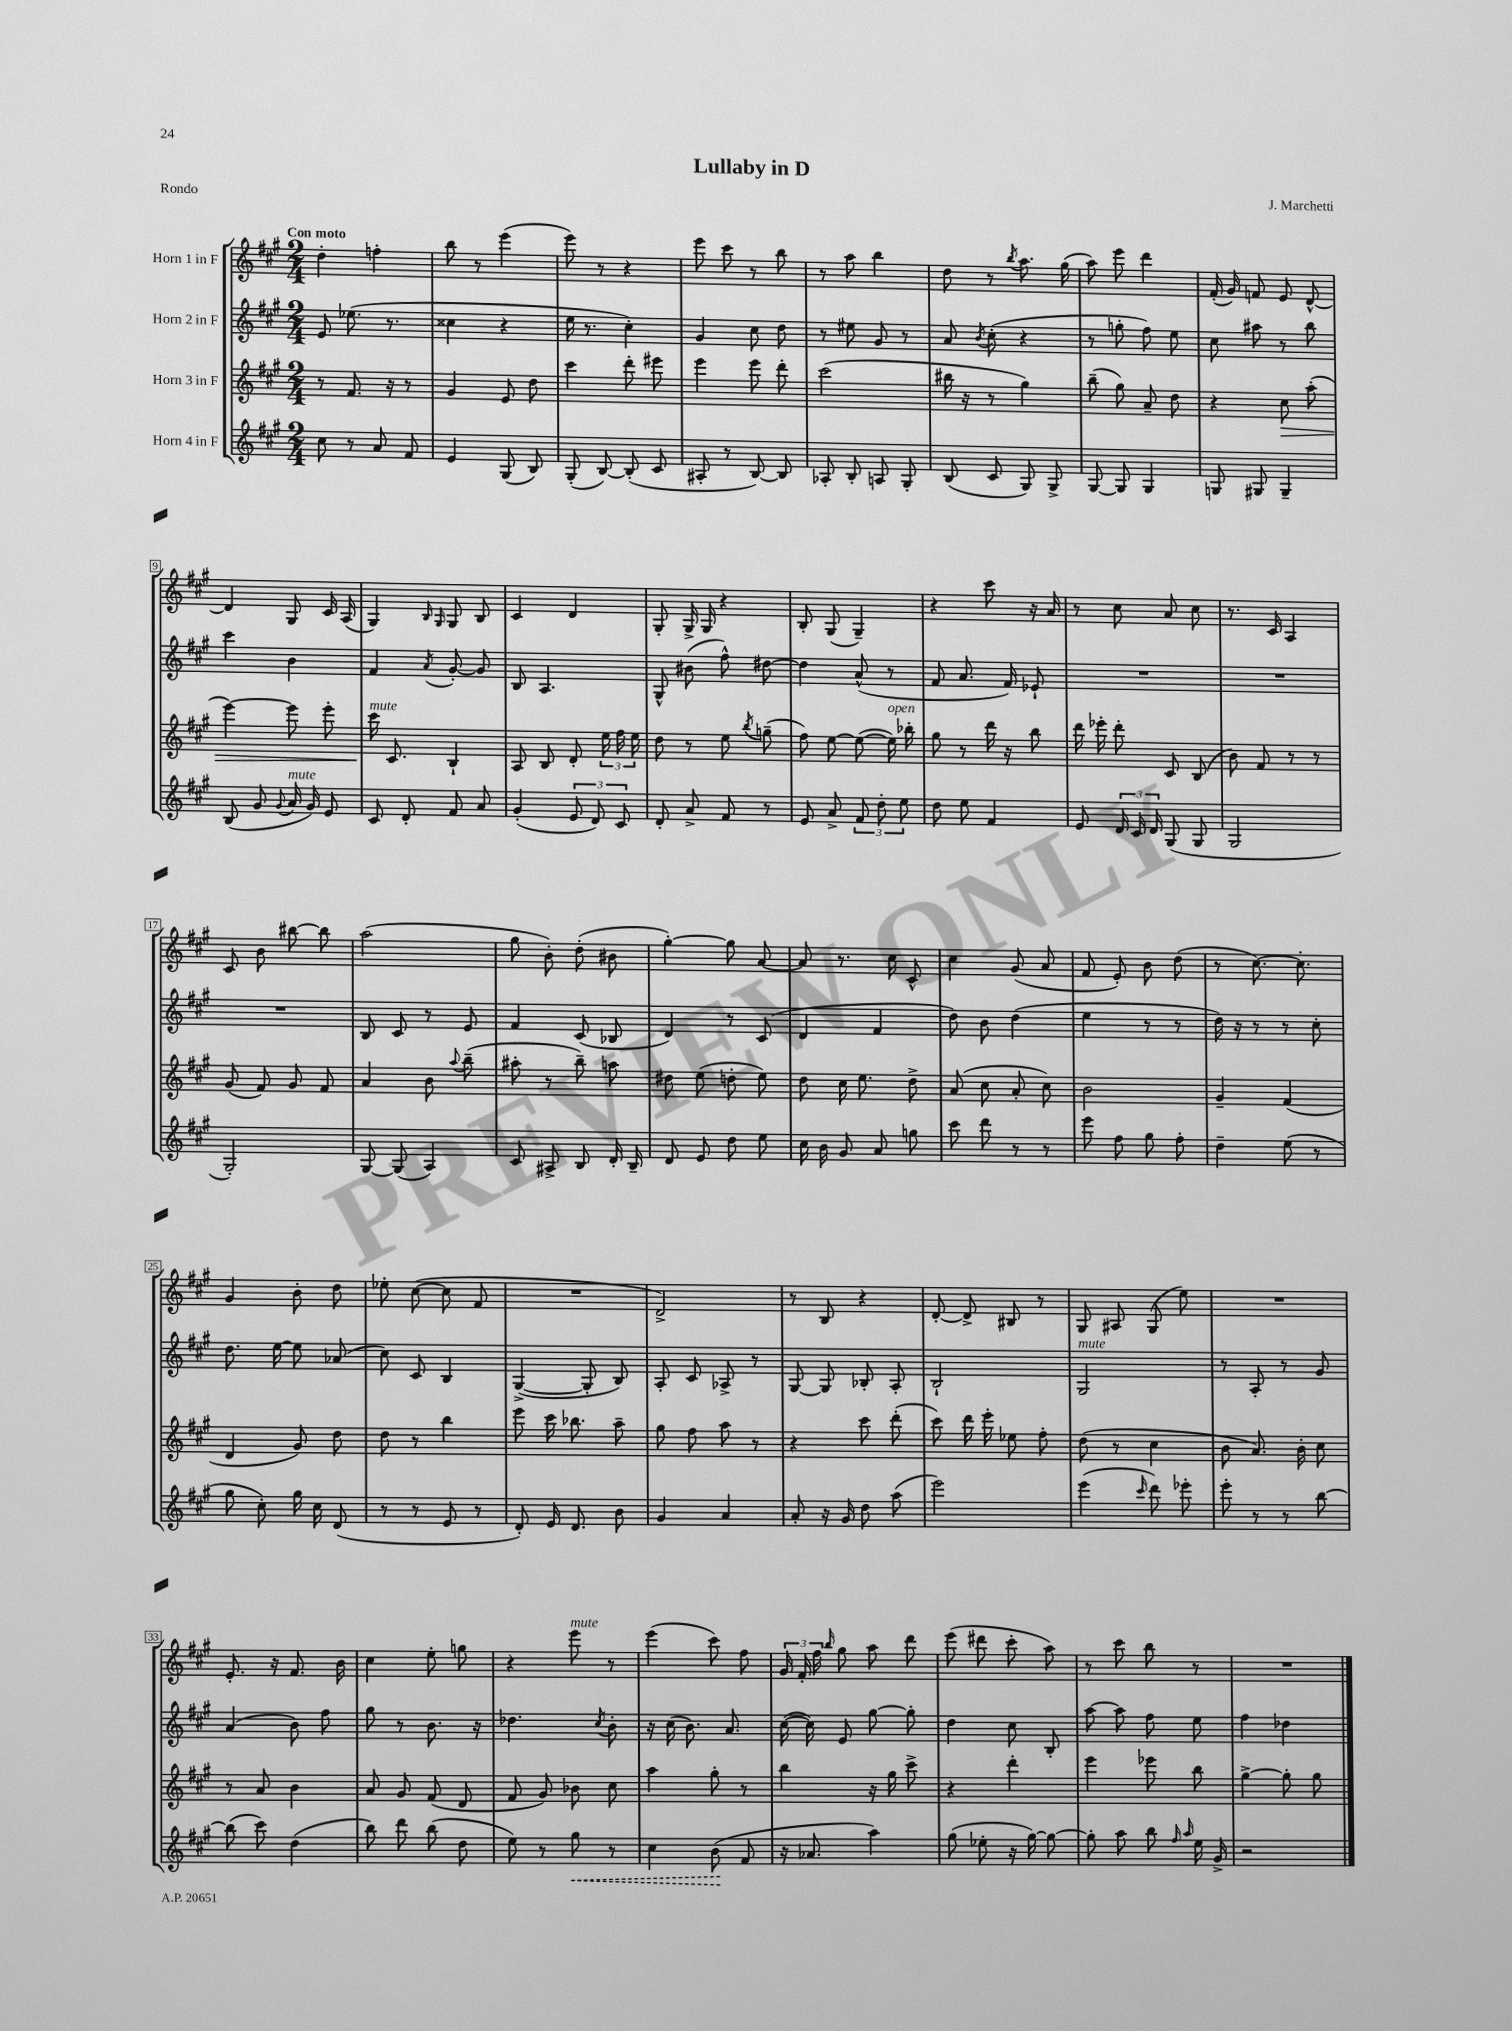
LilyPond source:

\header { title = "Lullaby in D" composer = "J. Marchetti" piece = "Rondo" }
<<
\new StaffGroup <<
\new Staff = "s0" \with { instrumentName = "Horn 1 in F" } {
    \clef treble \key a \major \numericTimeSignature \time 2/4 \tempo "Con moto"
    \autoBeamOff d''4-. f''4-. |
    b''8 r8 e'''4( |
    e'''8) r8 r4 |
    e'''8 cis'''8 r8 b''8 |
    r8 a''8 b''4 |
    d''8 r8 \acciaccatura { b''8 } a''8. gis''16( |
    a''8) e'''8 d'''4 |
    fis'16-.( gis'16) f'8 e'8 d'8~-^ |
    d'4 gis8 cis'16 a16( |
    gis4) \grace { b16 gis16 } gis8 b8 |
    cis'4 d'4 |
    gis8-. gis16-> gis16 r4 |
    b8-. gis8( gis4--) |
    r4 cis'''8 r16 a'16 |
    r8 cis''8 a'8 cis''8 |
    r8. cis'16 a4 |
    cis'8 b'8 bis''8~ bis''8 |
    a''2( |
    gis''8 b'8-.) d''8-.( bis'8 |
    gis''4~-.) gis''8 a'8~ |
    a'8 r8. cis''16 cis'8-^ |
    cis''4 gis'8( a'8 |
    fis'8 e'8-.) b'8 d''8( |
    r8 cis''8.~) cis''8.-. |
    gis'4 b'8-. d''8 |
    ees''8-. cis''8~( cis''8 fis'8 |
    R2 |
    d'2->) |
    r8 b8 r4 |
    d'8~-. d'8-> bis8 r8 |
    gis8 ais8 gis8( e''8) |
    R2 |
    e'8.-. r16 fis'8. b'16 |
    cis''4 e''8-. g''8 |
    r4 e'''8^\markup { \italic "mute" } r8 |
    e'''4( cis'''8) fis''8 |
    \tuplet 3/2 { gis'16 fis'16-. fis''16 } \grace { b''16 } gis''8 a''8 d'''8 |
    e'''8( dis'''8 cis'''8-. a''8) |
    r8 cis'''8 b''8 r8 |
    R2 \bar "|." |
}
\new Staff = "s1" \with { instrumentName = "Horn 2 in F" } {
    \clef treble \key a \major \numericTimeSignature \time 2/4
    \autoBeamOff e'8 ees''8.( r8. |
    cisis''4 r4 |
    e''16 r8. cis''4-.) |
    gis'4 cis''8 d''8 |
    r8 eis''8 gis'8 r8 |
    a'8 \acciaccatura { b'8 } cis''8-.( r4 |
    r8 g''8-. fis''8) e''8 |
    cis''8 ais''8 r8 b''8 |
    cis'''4 b'4 |
    fis'4 \acciaccatura { a'8 } gis'8~-. gis'8 |
    b8 a4. |
    gis8-^ bis'8( fis''8-^) dis''8~ |
    dis''4 a'8-^( r8 |
    fis'8 a'8. fis'16) ees'8-! |
    R2 |
    R2 |
    R2 |
    b8 cis'8 r8 e'8 |
    fis'4 cis'8( bes8 |
    d'4) r8 cis'8( |
    d'4 fis'4 |
    d''8) b'8 d''4( |
    e''4 r8 r8 |
    d''16) r16 r8 r8 cis''8-. |
    d''8. e''16~ e''8 aes'8( |
    cis''8) cis'8 b4 |
    gis4~->( gis8-. b8) |
    a8-. cis'8 aes8-> r8 |
    gis8~ gis8 bes8-. a8-. |
    b2-! |
    gis2^\markup { \italic "mute" } |
    r8 a8-. r8 gis'8 |
    a'4( b'8) fis''8 |
    gis''8 r8 b'8. r16 |
    des''4. \acciaccatura { cis''8 } b'8-. |
    r16 cis''16( b'8.) a'8. |
    cis''16~( cis''16) e'8 gis''8~ gis''8-. |
    d''4 cis''8 b8-. |
    a''8~ a''8 fis''8 e''8 |
    fis''4 des''4 \bar "|." |
}
\new Staff = "s2" \with { instrumentName = "Horn 3 in F" } {
    \clef treble \key a \major \numericTimeSignature \time 2/4
    \autoBeamOff r8 fis'8. r16 r8 |
    gis'4 e'8 d''8 |
    cis'''4 d'''8-. eis'''8 |
    e'''4 e'''8 d'''8-. |
    cis'''2( |
    bis''16 r16 r8 gis''4) |
    b''8--( gis''8) a'8-- d''8 |
    r4 cis''8\> a''8-.( |
    e'''4~) e'''8 e'''8-. |
    cis'''16\!^\markup { \italic "mute" } cis'8. b4-! |
    a8 b8 d'8-. \tuplet 3/2 { e''16 fis''16 e''16 } |
    d''8 r8 e''8 \acciaccatura { b''8 } g''8--( |
    fis''8) e''8~ e''8~( e''16^\markup { \italic "open" }) bes''16-. |
    gis''8 r8 d'''16 r16 b''8 |
    d'''16 ees'''16-. d'''8-. cis'8 b8( |
    b'8) fis'8 r8 r8 |
    gis'8( fis'8) gis'8 fis'8 |
    a'4 b'8 \appoggiatura { a''8 } b''8--( |
    ais''8-. r8 b''8--) a''8 |
    dis''8 e''8( d''8-. e''8) |
    d''8 cis''16 e''8. d''8-> |
    a'8( cis''8 a'8-. cis''8) |
    b'2 |
    gis'4-- fis'4( |
    d'4 gis'8) d''8 |
    d''8 r8 b''4 |
    e'''8 cis'''16 bes''8. a''8-- |
    gis''8 fis''8 a''8 r8 |
    r4 cis'''8 d'''8-.( |
    cis'''8) d'''16 e'''16-. ees''8 fis''8-. |
    d''8( r8 cis''4 |
    b'8 a'8.) b'16-. cis''8 |
    r8 a'8 b'4 |
    a'8 gis'8 fis'8( d'8 |
    fis'8 gis'8) bes'8 cis''8 |
    a''4 gis''8-. r8 |
    b''4 r16 gis''16 cis'''8-> |
    r4 d'''4-. |
    e'''4 ees'''8 b''8 |
    gis''4~-> gis''8-. gis''8 \bar "|." |
}
\new Staff = "s3" \with { instrumentName = "Horn 4 in F" } {
    \clef treble \key a \major \numericTimeSignature \time 2/4
    \autoBeamOff cis''8 r8 a'8 fis'8 |
    e'4 gis8( b8) |
    gis8-.( b8~) b8-.( cis'8 |
    ais8-. r8 b8~) b8 |
    aes8-. b8-. a8 gis8-. |
    b8( cis'8 gis8) gis8-> |
    gis8~ gis8 gis4 |
    g8 gis8 gis4-- |
    b8( gis'8 \appoggiatura { gis'8 } a'16^\markup { \italic "mute" } gis'16) e'8 |
    cis'8 d'8-. fis'8 a'8 |
    gis'4-.( \tuplet 3/2 { e'8 d'8) cis'8 } |
    d'8-. a'8-> fis'8 r8 |
    e'8 a'8-> \tuplet 3/2 { fis'8 d''8-. e''8 } |
    d''8 e''8 fis'4 |
    e'8 \tuplet 3/2 { d'16 cis'16 d'16 } gis8( gis8 |
    gis2 |
    gis2-.) |
    gis8~ gis8( a4) |
    cis'8 ais8-> b8 d'16-. b16-- |
    d'8 e'8 d''8 e''8 |
    cis''16 b'16 gis'8 a'8 g''8 |
    cis'''8 d'''8 r8 r8 |
    e'''8 fis''8 gis''8 fis''8-. |
    d''4-- e''8( r8 |
    gis''8 cis''8-.) gis''16 cis''16 d'8( |
    r8 r8 e'8 r8 |
    d'8-.) e'16 d'8. b'8 |
    gis'4 a'4 |
    a'8-. r16 gis'16 d''8 a''8( |
    e'''2) |
    e'''4( \grace { cis'''16 } d'''8) ees'''8-. |
    e'''8-. r8 r8 b''8~ |
    b''8( cis'''8) d''4( |
    b''8) d'''8 b''8( d''8 |
    e''8) r8 \once \override Hairpin.style = #'dashed-line gis''8\< r8 |
    cis''4 b'8\!( fis'8 |
    r16 aes'8. a''4) |
    gis''8( ees''8-. r16 gis''16~) gis''8~ |
    gis''8-. a''8 b''8 \grace { fis''16 a''16 } e''16 gis'16-> |
    r2 \bar "|." |
}
>>
>>
\layout { \context { \Score \override BarNumber.stencil = #(make-stencil-boxer 0.1 0.3 ly:text-interface::print) } }
